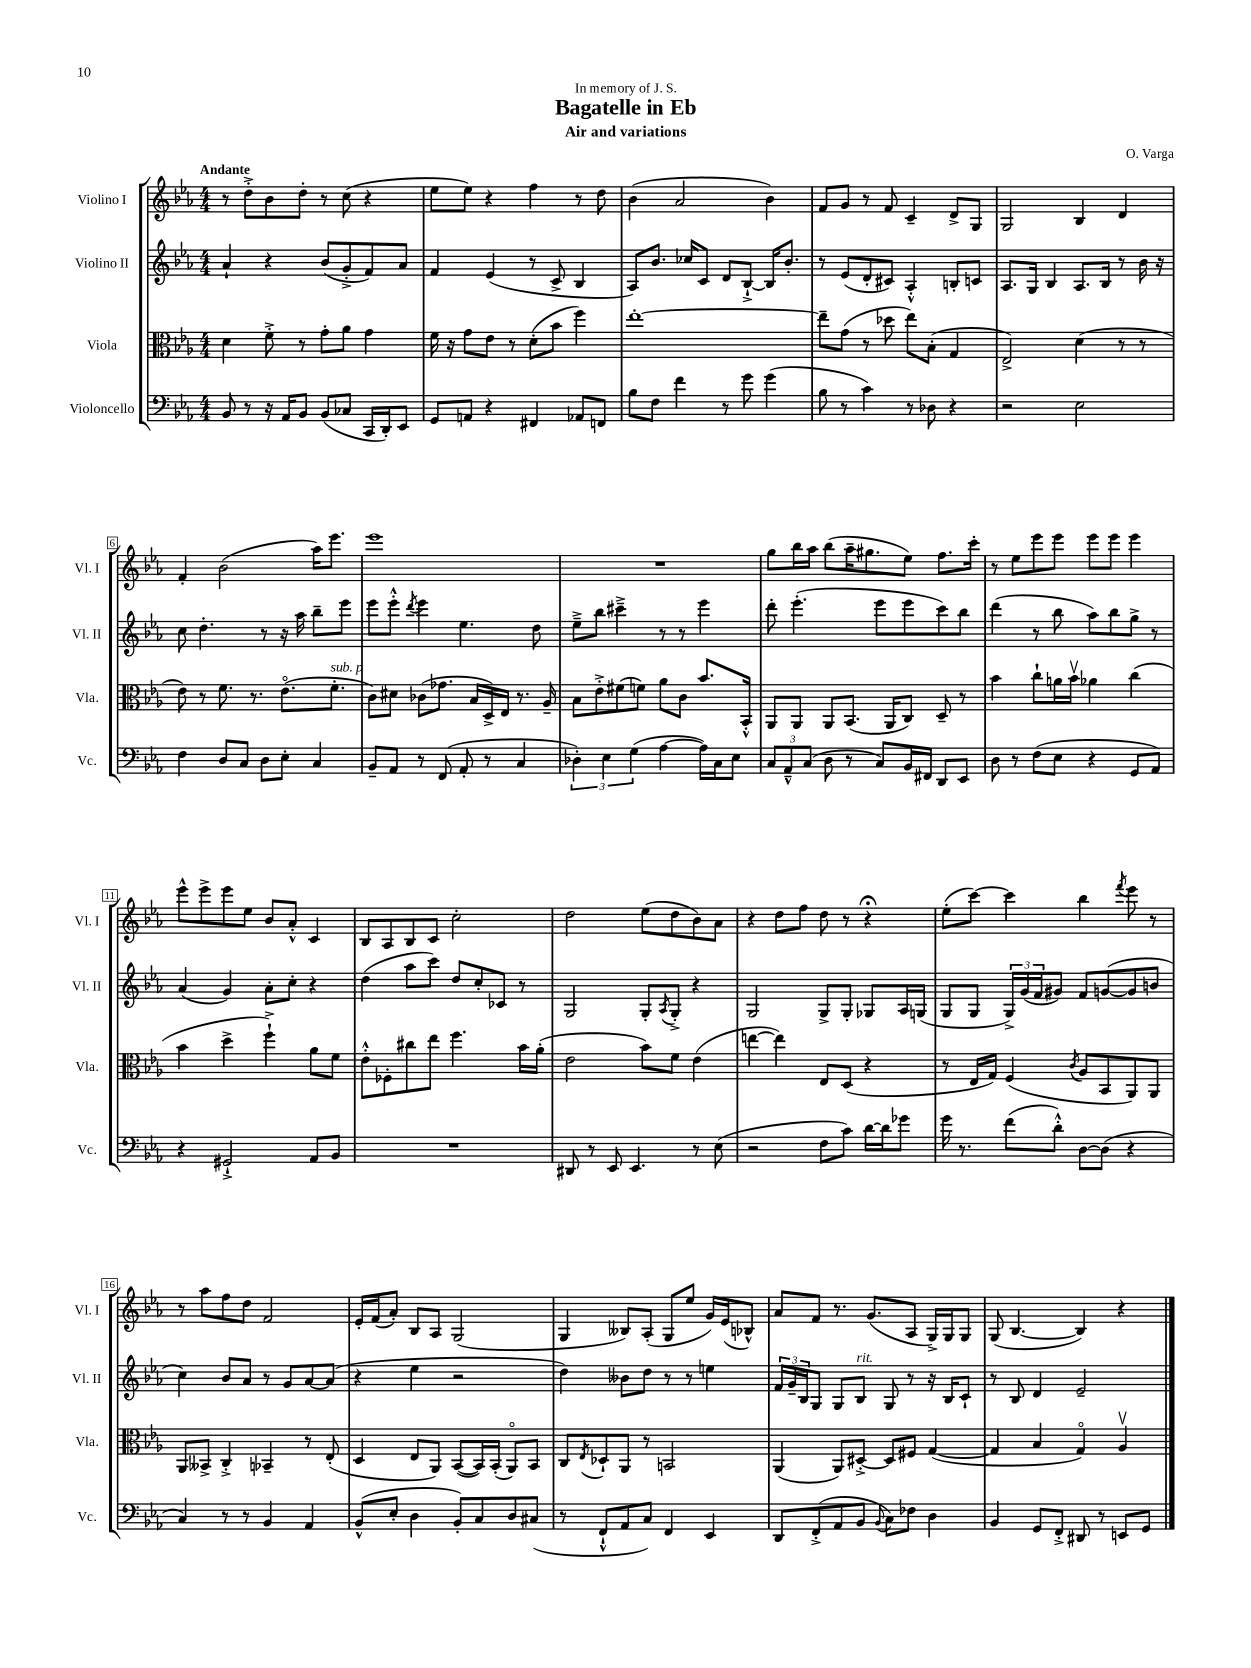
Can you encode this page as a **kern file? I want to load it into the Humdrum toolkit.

**kern	**kern	**kern	**kern
*part4	*part3	*part2	*part1
*staff4	*staff3	*staff2	*staff1
*I"Violoncello	*I"Viola	*I"Violino II	*I"Violino I
*I'Vc.	*I'Vla.	*I'Vl. II	*I'Vl. I
*clefF4	*clefC3	*clefG2	*clefG2
*k[b-e-a-]	*k[b-e-a-]	*k[b-e-a-]	*k[b-e-a-]
*M4/4	*M4/4	*M4/4	*M4/4
=1	=1	=1	=1
!	!	!	!LO:TX:a:B:t=Andante
8BB-/	4d\	4a-`/	8r
8r	.	.	8dd'^\L
16r	8f'^\	4r	8b-\
16AA-/KL	.	.	.
8BB-/J	8r	.	8dd'\J
(8BB-/L	8g'\L	(8b-/L	8r
8C-X/J	8a-\J	8g'^/	(8cc\
16CC/LL	4g\	8f/)	4r
16DD'/J)	.	.	.
8EE-/J	.	8a-/J	.
=2	=2	=2	=2
8GG/L	16f\	4f/	8ee-\L
.	16r	.	.
8AAn/J	8g\L	.	8ee-\J)
4r	8e-\J	(4e-/	4r
.	8r	.	.
4FF#X/	(8d'\L	8r	4ff\
.	8b-\J	8c^/	.
8AA-X/L	4ff\)	4B-/	8r
8FFn/J	.	.	8dd\
=3	=3	=3	=3
8B-\L	[1ee-'	8A-/L)	(4b-\
8F\J	.	8.b-/J	.
4f\	.	.	2a-/
.	.	16cc-X/KL	.
.	.	8c/J	.
8r	.	8d/L	.
8g\	.	[8B-`^/J	.
(4g\	.	16B-/KL]	4b-\)
.	.	8.b-'/J	.
=4	=4	=4	=4
8B-\	8ee-~\L]	8r	8f/L
8r	(8g\J	(8e-/L	8g/J
4c\)	8r	8d'/	8r
.	8dd-X\	8c#X/J)	8f/
8r	8ee-\L)	4A-'^^/	4c~/
8D-X\	(8B-'\J	.	.
4r	4G/	8Bn'/L	8d^/L
.	.	8cn/J	8G/J
=5	=5	=5	=5
2r	2E-^/)	8.A-/L	2G/
.	.	16G/Jk	.
.	.	4B-/	.
2E-\	(4d\	8.A-/L	4B-/
.	.	16B-/Jk	.
.	8r	8r	4d/
.	8r	16b-\	.
.	.	16r	.
!!LO:LB:g=z
=6	=6	=6	=6
4F\	8e-\)	8cc\	4f'/
.	8r	4.dd'\	.
8D/L	8.f\	.	(2b-\
8C/J	.	.	.
.	8.r	.	.
8D\L	.	8r	.
8E-'\J	(8.e-\L	16r	.
.	.	16aa-\	.
4C/	.	8bb-~\L	16aa-\KL)
!	!LO:TX:a:i:t=sub. p	!	!
.	8.f'\J	.	8.eee-\J
.	.	8eee-\J	.
=7	=7	=7	=7
8BB-~/L	8c\L)	8eee-\L	1eee-
8AA-/J	8d#X\J	8eee-'^^\J	.
.	.	8qddd/	.
8r	(8c-X\L	4eee-\	.
(8FF/	8.g-X\J	.	.
8AA-'/	.	4.ee-\	.
.	16B-/LL	.	.
8r	16D^/)	.	.
.	16E-/JJ	.	.
4C/	8.r	.	.
.	.	8dd\	.
.	16A-~/	.	.
=8	=8	=8	=8
6D-X'\)	8B-\L	8ee-~^\L	1r
.	8e-'^\	8bb-\J	.
6E-\	.	.	.
.	(8f#X\	4ccc#X~^\	.
(6G\	.	.	.
.	8fn\J)	.	.
[4A-\	8a-\L	8r	.
.	8c\J	8r	.
16A-\LL])	8.b-/L	4eee-\	.
16C\J	.	.	.
8E-\J	.	.	.
.	16BB-'^^/Jk	.	.
=9	=9	=9	=9
12C/L	8AA-/L	8ddd'\	8gg\L
12AA-~^^/	.	.	.
.	8AA-/J	(4.eee-'\	16bb-\L
(12C/J	.	.	.
.	.	.	16aa-\JJ
8D\	8AA-/L	.	(8bb-\L
8r	(8.BB-/J	.	16aa-~\K
.	.	.	8.gg#X\
8C/L)	.	8eee-\L	.
.	16AA-/KL	.	.
16BB-/L	8C/J)	8eee-\	8ee-\J)
16FF#X/JJ	.	.	.
8DD/L	8D~/	8ccc\)	8.ff\L
8EE-/J	8r	8bb-\J	.
.	.	.	16ccc'\Jk
=10	=10	=10	=10
8D\	4b-\	(4ddd\	8r
8r	.	.	8ee-\L
(8F\L	8cc`\L	8r	8eee-\
8E-\J	16an\L	8bb-\	8eee-\J
.	16b-v\JJ	.	.
4r	4a-X\	8aa-\L)	8eee-\L
.	.	8bb-\	8eee-\J
8GG/L	(4cc\	8gg^\J	4eee-\
8AA-/J)	.	8r	.
!!LO:LB:g=z
=11	=11	=11	=11
4r	4b-\	(4a-/	8eee-^^\L
.	.	.	8eee-^\
2GG#X`^/	4dd^\	4g/)	8eee-\
.	.	.	8ee-\J
.	4ff`^\)	8a-'\L	8b-/L
.	.	8cc'\J	8a-'^^/J
8AA-/L	8a-\L	4r	4c/
8BB-/J	8f\J	.	.
=12	=12	=12	=12
1r	8e-'^^\L	(4dd\	8B-/L
.	8F-X'\	.	8A-/
.	8cc#X\	8aa-\L	8B-/
.	8ee-\J	8ccc\J)	8c/J
.	4.ff\	8dd/L	2cc'\
.	.	8cc'/	.
.	.	8c-X/J	.
.	16b-\LL	8r	.
.	(16a-'\JJ	.	.
=13	=13	=13	=13
8DD#X/	2e-\	2G/	2dd\
8r	.	.	.
8EE-/	.	.	.
4.EE-/	.	.	.
.	8b-\L)	8G'/L	(8ee-\L
.	.	8qA-/	.
.	8f\J	8G'^/J	8dd\
8r	(4e-\	4r	8b-\)
(8E-\	.	.	8a-\J
=14	=14	=14	=14
2r	[4een\	2G/	4r
.	4ee\])	.	8dd\L
.	.	.	8ff\J
8F\L	8E-/L	8G^/L	8dd\
8c\J)	(8D/J	8G'/J	8r
[16d\LL	4r	8G-X/L	4r;<
16d\J]	.	.	.
8g-X\J	.	16A-/L	.
.	.	(16Gn/JJ	.
=15	=15	=15	=15
16g\	8r	8G/L	(8ee-'\L
8.r	.	.	.
.	16E-/LL	8G/J	[8ccc\J)
.	16G/JJ)	.	.
(8f\L	(4F/	24G^/LL)	4ccc\]
.	.	(24g/	.
.	.	24f/J	.
8d'^^\J)	.	8g#X/J)	.
.	8qc/	.	.
[8D\L	8A-/L	8f/L	4bb-\
(8D\J]	8BB-/	([8gn/	.
.	.	.	8qfff/
4r	8AA-/)	8g/]	8eee-\
.	8AA-/J	8bn/J	8r
!!LO:LB:g=z
=16	=16	=16	=16
4C/)	8AA-/L	4cc\)	8r
.	8BB--X^/J	.	8aa-\L
8r	4C'^/	8b-/L	8ff\
8r	.	8a-/J	8dd\J
4BB-/	4BB-X~/	8r	2f/
.	.	8g/L	.
4AA-/	8r	[8a-/	.
.	(8E-'/	(8a-/J]	.
=17	=17	=17	=17
(8BB-^^/L	4D/	4r	16e-'/LL
.	.	.	(16f/J
8E-'/J	.	.	8a-'/J)
4D\	8E-/L	4ee-\	8B-/L
.	8AA-/J)	.	8A-/J
8BB-'/L)	([8BB-/L	2r	(2G/
8C/	16BB-/L])	.	.
.	(16BB-'/JJ	.	.
8D/	8AA-/L)	.	.
(8C#X/J	8BB-/J	.	.
=18	=18	=18	=18
8r	8C/L	4dd\)	4G/
.	8qE-/	.	.
8FF`^^/L	8D-X`/	.	.
8AA-/	8AA-/J	8b--X\L	8B--X/L)
8C/J)	8r	8dd\J	(8A-'/J
4FF/	2BBn/	8r	8G/L
.	.	8r	8ee-/J
4EE-/	.	4een\	16g/LL)
.	.	.	(16e-/J
.	.	.	8B-X^^/J)
=19	=19	=19	=19
8DD/L	(4AA-/	24f/LL	8a-/L
.	.	24g~/	.
.	.	24B-/J	.
(8FF'^/	.	8G/J	8f/J
8AA-/	8AA-/L)	8G/L	8.r
!	!	!LO:TX:a:i:t=rit.	!
8BB-/J	[8D#X'^/J	8B-/J	.
.	.	.	(8.g/L
8qqBB-/	.	.	.
8C\L)	8D#/L]	8G/	.
8F-X\J	8F#X/J	8r	8A-/J
4D\	([4G/	16r	16G^/LL)
.	.	16B-/KL	16G/J
.	.	8c`/J	8G/J
=20	=20	=20	=20
4BB-/	4G/]	8r	(8G/
.	.	8B-/	[4.B-/
8GG/L	4B-/	4d/	.
8FF'^/J	.	.	.
8DD#X/	4G/)	2e-~/	4B-/])
8r	.	.	.
8EEn/L	4A-v/	.	4r
8GG/J	.	.	.
==	==	==	==
*-	*-	*-	*-
